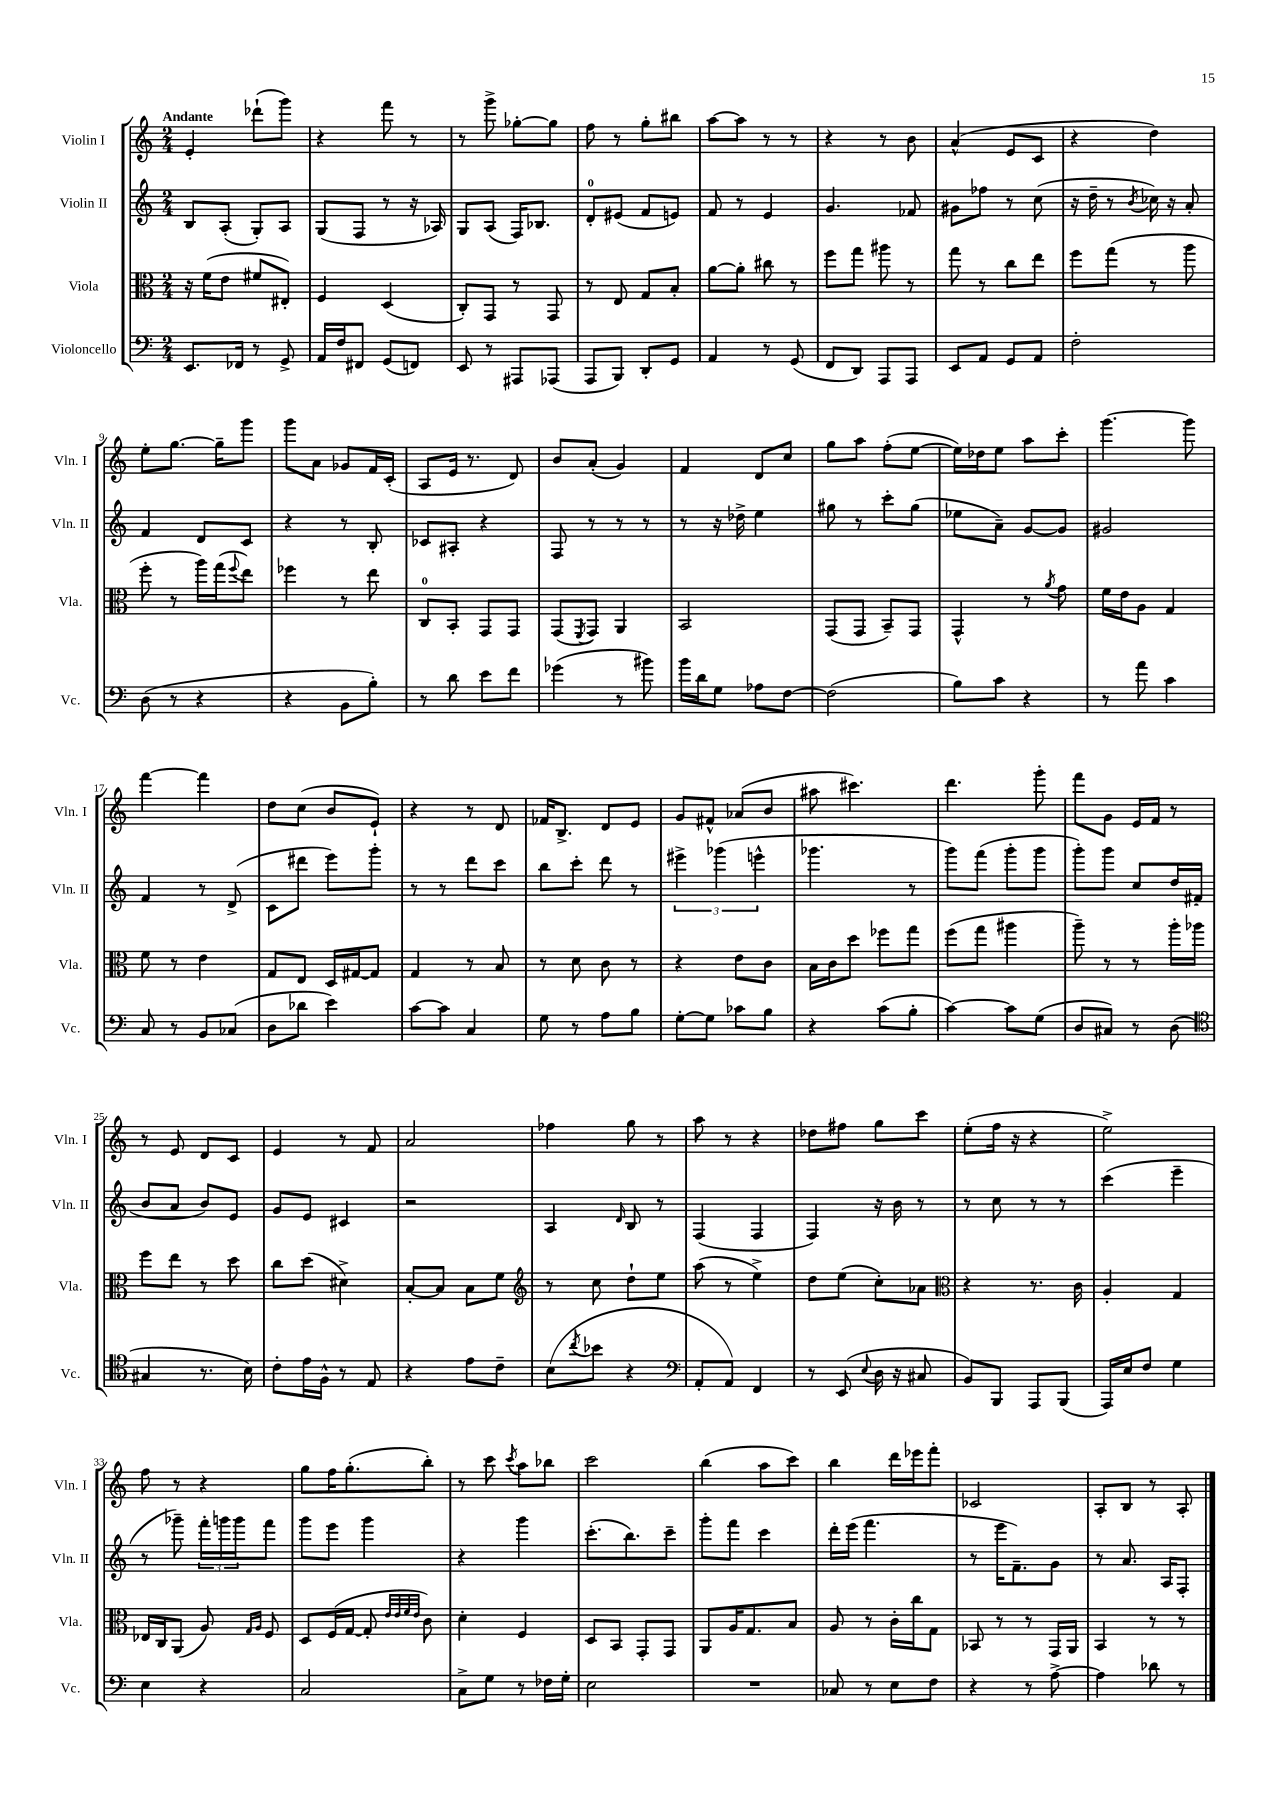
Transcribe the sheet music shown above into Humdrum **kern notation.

**kern	**kern	**kern	**kern
*part4	*part3	*part2	*part1
*staff4	*staff3	*staff2	*staff1
*I"Violoncello	*I"Viola	*I"Violin II	*I"Violin I
*I'Vc.	*I'Vla.	*I'Vln. II	*I'Vln. I
*clefF4	*clefC3	*clefG2	*clefG2
*k[]	*k[]	*k[]	*k[]
*M2/4	*M2/4	*M2/4	*M2/4
=1	=1	=1	=1
!	!	!	!LO:TX:a:B:t=Andante
8.EE/L	16r	8B/L	4e'/
.	(16f\KL	.	.
.	8e\J	(8A'/J	.
16FF-X/Jk	.	.	.
8r	8f#X/L	8G'/L)	(8ddd-X`\L
8GG^/	8E#X'/J)	8A/J	8ggg\J)
=2	=2	=2	=2
16AA/LL	4F/	(8G/L	4r
16F/J	.	.	.
8FF#X/J	.	8F/J	.
(8GG/L	(4D/	8r	8fff\
8FFn/J)	.	16r	8r
.	.	16A-X/)	.
=3	=3	=3	=3
8EE/	8C'/L)	8G/L	8r
8r	8GG/J	(8A/J	8ggg^\
8AAA#X/L	8r	16F/KL)	[8gg-X'\L
.	.	8.B-X/J	.
(8AAA-X/J	8GG/	.	8gg-\J]
=4	=4	=4	=4
8AAA/L	8r	8d'/L	8ff\
8BBB/J)	8E/	(8e#X/J	8r
8DD'/L	8G/L	8f/L	8gg'\L
8GG/J	8B'/J	8en/J)	8bb#X\J
=5	=5	=5	=5
4AA/	[8a\L	8f/	[8aa\L
.	8a'\J]	8r	8aa\J]
8r	8cc#X\	4e/	8r
(8GG/	8r	.	8r
=6	=6	=6	=6
8FF/L	8ff\L	4.g/	4r
8DD/J)	8gg\J	.	.
8AAA/L	8aa#X\	.	8r
8AAA/J	8r	8f-X/	8b\
=7	=7	=7	=7
8EE/L	8gg\	8g#X\L	(4a^^/
8AA/J	8r	8ff-X\J	.
8GG/L	8cc\L	8r	8e/L
8AA/J	8ee\J	(8cc\	8c/J
=8	=8	=8	=8
2F'\	8ff\L	16r	4r
.	.	16dd~\	.
.	(8gg\J	8r	.
.	.	8qb/	.
.	8r	16cc-X\)	4dd\)
.	.	16r	.
.	8aa\	8a'/	.
!!LO:LB:g=z
=9	=9	=9	=9
(8D\	8ff'\	4f/	8ee'\L
8r	8r	.	[8.gg\J
4r	16aa\LL)	8d/L	.
.	(16gg\J	.	16gg~\KL]
.	8qqff/	.	.
.	8ee\J)	8c/J	8ggg\J
=10	=10	=10	=10
4r	4ff-X\	4r	8ggg\L
.	.	.	8a\J
8BB\L	8r	8r	8g-X/L
8B'\J)	8ee\	8B'/	16f/L
.	.	.	(16c'/JJ
=11	=11	=11	=11
8r	8C/L	8c-X/L	8A/L
8d\	8BB'/J	8A#X'/J	16e/Jk
.	.	.	8.r
8e\L	8GG/L	4r	.
8f\J	8GG/J	.	8d/)
=12	=12	=12	=12
(4g-X\	(8GG/L	8F/	8b/L
.	8qFF/	.	.
.	8GG/J)	8r	(8a'/J
8r	4AA/	8r	4g/)
8b#X\)	.	8r	.
=13	=13	=13	=13
16b\LL	2BB/	8r	4f/
16d\J	.	.	.
8G\J	.	16r	.
.	.	16dd-X^\	.
8A-X\L	.	4ee\	8d/L
[8F\J	.	.	8cc/J
=14	=14	=14	=14
(2F\]	(8GG/L	8gg#X\	8gg\L
.	8GG/J	8r	8aa\J
.	8BB~/L)	8ccc'\L	(8ff'\L
.	8GG/J	(8gg#\J	[8ee\J
=15	=15	=15	=15
8B\L)	4GG^^/	8ee-X\L	16ee\LL])
.	.	.	16dd-X\J
8c\J	.	8a~\J)	8ee\J
4r	8r	[8g/L	8aa\L
.	8qa/	.	.
.	8g\	8g/J]	8ccc'\J
=16	=16	=16	=16
8r	16f\LL	2g#X/	[4.ggg\
.	16e\J	.	.
8a\	8A\J	.	.
4c\	4G/	.	.
.	.	.	8ggg\]
!!LO:LB:g=z
=17	=17	=17	=17
8C/	8f\	4f/	[4fff\
8r	8r	.	.
8BB/L	4e\	8r	4fff\]
(8C-X/J	.	(8d^/	.
=18	=18	=18	=18
8D\L	8G/L	8c\L	8dd\L
8d-X\J	8E/J	8ddd#X\J	(8cc\J
4e\)	16D/LL	8eee\L)	8b/L
.	[16G#X/J	.	.
.	8G#/J]	8ggg'\J	8e`/J)
=19	=19	=19	=19
[8c\L	4G/	8r	4r
8c\J]	.	8r	.
4C/	8r	8ddd\L	8r
.	8B/	8ccc\J	8d/
=20	=20	=20	=20
8G\	8r	8bb\L	16f-X/KL
.	.	.	8.B^/J
8r	8d\	8ccc'\J	.
8A\L	8c\	8ddd\	8d/L
8B\J	8r	8r	8e/J
=21	=21	=21	=21
[8G'\L	4r	6eee#X^\	8g/L
8G\J]	.	.	8f#X^^/J
.	.	(6ggg-X\	.
8c-X\L	8e\L	.	(8a-X/L
.	.	6eeen^^\	.
8B\J	8c\J	.	8b/J
=22	=22	=22	=22
4r	16B\LL	4.ggg-X\	8aa#X\
.	16c\J	.	.
.	8dd\J	.	4.ccc#X\)
(8c\L	8ff-X\L	.	.
8B'\J	8gg\J	8r	.
=23	=23	=23	=23
[4c\)	(8ff\L	8ggg\L)	4.ddd\
.	8gg\J	(8fff\J	.
8c\L]	4aa#X\	8ggg'\L	.
(8G\J	.	8ggg\J	8ggg'\
=24	=24	=24	=24
8D/L	8aa~\)	8ggg'\L)	8fff\L
8C#X/J)	8r	8ggg\J	8g\J
8r	8r	8cc/L	16e/LL
.	.	.	16f/JJ
(8D\	16aa'\LL	16dd/L	8r
.	16aa-X\JJ	(16f#X/JJ	.
!!LO:LB:g=z
=25	=25	=25	=25
*clefC4	*	*	*
4G#X/	8ff\L	8b/L	8r
.	8ee\J	8a/J	8e/
8.r	8r	8b/L)	8d/L
.	8dd\	8e/J	8c/J
16B\)	.	.	.
=26	=26	=26	=26
8c'\L	8cc\L	8g/L	4e/
16e\L	(8dd\J	8e/J	.
16F^^\JJ	.	.	.
8r	4d#X^\)	4c#X/	8r
8E/	.	.	8f/
=27	=27	=27	=27
4r	[8B'/L	2r	2a/
.	8B/J]	.	.
8e\L	8B\L	.	.
8c~\J	8f\J	.	.
=28	=28	=28	=28
*	*clefG2	*	*
(8B\L	8r	4A/	4ff-X\
8qcc/	.	.	.
8b-X\J	8cc\	.	.
.	.	16qqd/	.
4r	8dd`\L	8B/	8gg\
.	8ee\J	8r	8r
=29	=29	=29	=29
*clefF4	*	*	*
8AA'/L	(8aa\	(4F/	8aa\
8AA/J)	8r	.	8r
4FF/	4ee^\)	4F/	4r
=30	=30	=30	=30
8r	8dd\L	4F/)	8dd-X\L
(8EE/	(8ee\J	.	8ff#X\J
8qqE/	.	.	.
16D\	8cc'\L)	16r	8gg\L
16r	.	16b\	.
8C#X/	8a-X\J	8r	8ccc\J
=31	=31	=31	=31
*	*clefC3	*	*
8BB/L)	4r	8r	(8ee'\L
8BBB/J	.	8cc\	16ff\Jk
.	.	.	16r
8AAA/L	8.r	8r	4r
(8BBB/J	.	8r	.
.	16c\	.	.
=32	=32	=32	=32
16AAA/LL)	4A'/	(4ccc\	2ee^\)
16E/J	.	.	.
8F/J	.	.	.
4G\	4G/	4eee~\	.
!!LO:LB:g=z
=33	=33	=33	=33
4E\	16E-X/LL	8r	8ff\
.	16C/J	.	.
.	(8AA/J	8ggg-X~\)	8r
4r	8A/)	24fff'\LL	4r
.	.	24gggn\	.
.	.	24ggg\J	.
.	16qqG/LL	.	.
.	16qqA/JJ	.	.
.	8F/	8fff\J	.
=34	=34	=34	=34
2C/	8D/L	8ggg\L	8gg\L
.	(16F/L	8eee\J	16ff\K
.	[16G/JJ	.	(8.gg'\
.	8G'/]	4ggg\	.
.	32qqe/LLL	.	.
.	32qqe/	.	.
.	32qqf/	.	.
.	32qqe/JJJ	.	.
.	8c\)	.	8bb'\J)
=35	=35	=35	=35
8C^\L	4d'\	4r	8r
8G\J	.	.	8ccc\
.	.	.	8qccc/
8r	4F/	4ggg\	8aa\L
16F-X\LL	.	.	8bb-X\J
16G'\JJ	.	.	.
=36	=36	=36	=36
2E\	8D/L	(8.ccc'\L	2ccc\
.	8BB/J	.	.
.	.	8.bb\)	.
.	8GG'/L	.	.
.	8GG/J	8ccc~\J	.
=37	=37	=37	=37
2r	8AA/L	8ggg'\L	(4bb\
.	16A/K	8fff\J	.
.	8.G/	.	.
.	.	4ccc\	8aa\L
.	8B/J	.	8ccc\J)
=38	=38	=38	=38
8C-X/	8A/	16ddd'\LL	4bb\
.	.	(16eee\JJ	.
8r	8r	4.fff\	.
8E\L	16c'\LL	.	16ddd\LL
.	16cc\J	.	16eee-X\J
8F\J	8G\J	.	8fff'\J
=39	=39	=39	=39
4r	8BB-X/	8r	2c-X/
.	8r	16eee\KL	.
.	.	8.f~\)	.
8r	8r	.	.
[8A^\	16GG/LL	8g\J	.
.	16AA/JJ	.	.
=40	=40	=40	=40
4A\]	4BB/	8r	8A'/L
.	.	8.a/	8B/J
8d-X\	8r	.	8r
.	.	16A/KL	.
8r	8r	8F'/J	8A'/
==	==	==	==
*-	*-	*-	*-
